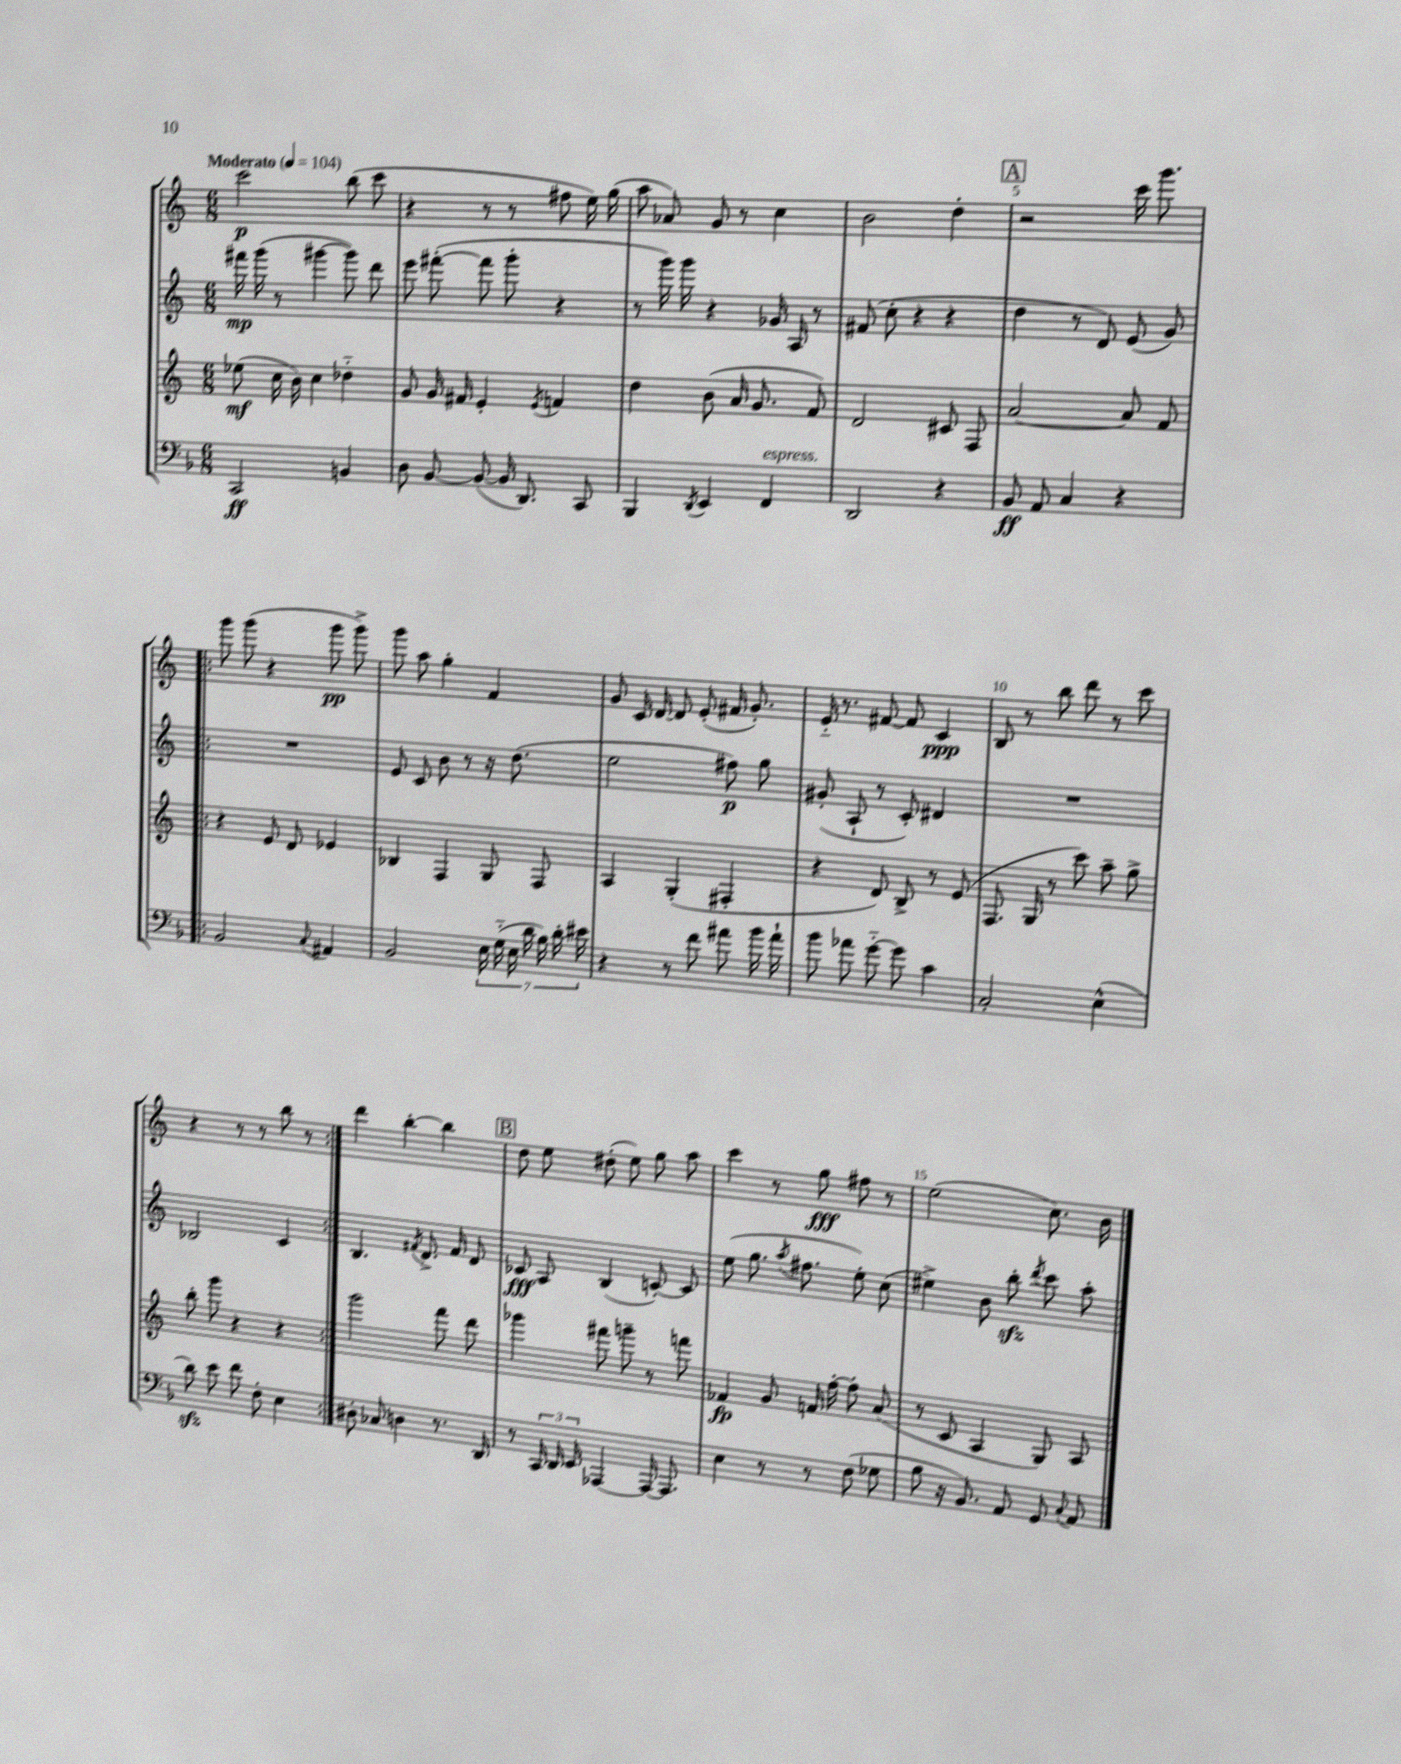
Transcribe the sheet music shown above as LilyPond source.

<<
\new StaffGroup <<
\new Staff = "s0" {
    \clef treble \key c \major \numericTimeSignature \time 6/8 \tempo "Moderato" 4 = 104
    \autoBeamOff c'''2\p b''8( c'''8 |
    r4 r8 r8 fis''8 e''16) g''16( |
    a''8 aes'8) g'8 r8 c''4 |
    b'2 d''4-. |
    \mark \markup { \box "A" } r2 c'''16 g'''8. |
    \repeat volta 2 { g'''8 g'''8( r4 g'''8\pp g'''8->) |
    g'''8 a''8 g''4-. f'4 |
    g'8 c'16 d'16~ d'8 e'8-.( fis'16 g'8.-.) |
    e'16-_ r8. fis'8~ fis'8 c'4\ppp |
    b8 r8 b''8 d'''8 r8 c'''8 |
    r4 r8 r8 b''8 r8 | }
    d'''4 b''4~-. b''4 |
    \mark \markup { \box "B" } d''8 e''8 dis''8-.( e''8) g''8 a''8 |
    c'''4 r8 g''8\fff fis''8 r8 |
    e''2( c''8.) b'16 \bar "|." |
}
\new Staff = "s1" {
    \clef treble \key c \major \numericTimeSignature \time 6/8
    \autoBeamOff fis'''16\mp g'''16( r8 gis'''4~ gis'''8) d'''8 |
    e'''8 fis'''8~-.( fis'''8 g'''8-. r4 |
    r8 g'''16) g'''16 r4 ges'16 a16 r8 |
    fis'8( c''8-. r4 r4 |
    \mark \markup { \box "A" } d''4 r8 d'8) e'8( g'8) |
    \repeat volta 2 { R2. |
    e'8 c'8 b'8 r8 r16 d''8.( |
    e''2 fis''8\p) g''8 |
    gis'8-.( a8-! r8 c'8-.) dis'4 |
    R2. |
    bes2 c'4 | }
    b4. \acciaccatura { fis'8 } d'8.-> fis'16 d'8 |
    \mark \markup { \box "B" } ces'8\fff a8 b4( c'8~-.) c'8 |
    e''8( g''8. \acciaccatura { a''8 } fis''8. e''8-.) c''8( |
    eis''4->) b'8 b''8-.\sfz \acciaccatura { d'''8 } c'''8 a''8-. \bar "|." |
}
\new Staff = "s2" {
    \clef treble \key c \major \numericTimeSignature \time 6/8
    \autoBeamOff ees''8\mf( c''16 b'16) c''4 des''4-_ |
    g'8 g'16 fis'16 e'4-. \acciaccatura { e'8 } f'4 |
    d''4 b'8( a'16 g'8. f'8) |
    d'2 cis'8 f8 |
    \mark \markup { \box "A" } a'2~ a'8 f'8 |
    \repeat volta 2 { r4 e'8 d'8 ees'4 |
    bes4 f4 g8 f8 |
    a4 g4-.( fis4-. |
    r4 d'8) b8-> r8 e'8( |
    f8. g16 r8 c'''8) a''8-- g''8-> |
    b''8-. g'''8 r4 r4 | }
    g'''2 f'''8 d'''8 |
    \mark \markup { \box "B" } ges'''4 fis'''8 g'''8-- r8 f'''8 |
    fes'4\fp g'8 f'16 f''16~-. f''8-. a'8( |
    r8 c'8 a4 g8) a8 \bar "|." |
}
\new Staff = "s3" {
    \clef bass \key f \major \numericTimeSignature \time 6/8
    \autoBeamOff c,2\ff b,4 |
    d8 bes,8~ bes,8~( bes,16 d,8.) c,8 |
    bes,,4 \acciaccatura { d,8 } e,4 f,4^\markup { \italic "espress." } |
    d,2 r4 |
    \mark \markup { \box "A" } bes,8\ff a,8 c4 r4 |
    \repeat volta 2 { bes,2 \appoggiatura { c8 } ais,4 |
    bes,2 \tuplet 7/4 { e16 g16-_( e16 d'16 bes16) d'16-. eis'16 } |
    r4 r8 f'8 ais'8 bes'16 ais'16-! |
    bes'8 aes'8 g'8~-_ g'8 c'4 |
    c2-. e4-^( |
    d'8\sfz) e'8 f'8 f8-. e4 | }
    dis8-. ces8 d4 r8. d,16 |
    \mark \markup { \box "B" } r8 \tuplet 3/2 { c,16 d,16 e,16 } aes,,4~ aes,,16~ aes,,8. |
    e4 r8 r8 f8( ges8 |
    bes8 r16 bes,8.) a,8 g,8 \appoggiatura { c8 } a,8 \bar "|." |
}
>>
>>
\layout { \context { \Score \override BarNumber.break-visibility = ##(#f #t #t) barNumberVisibility = #(every-nth-bar-number-visible 5) } }
